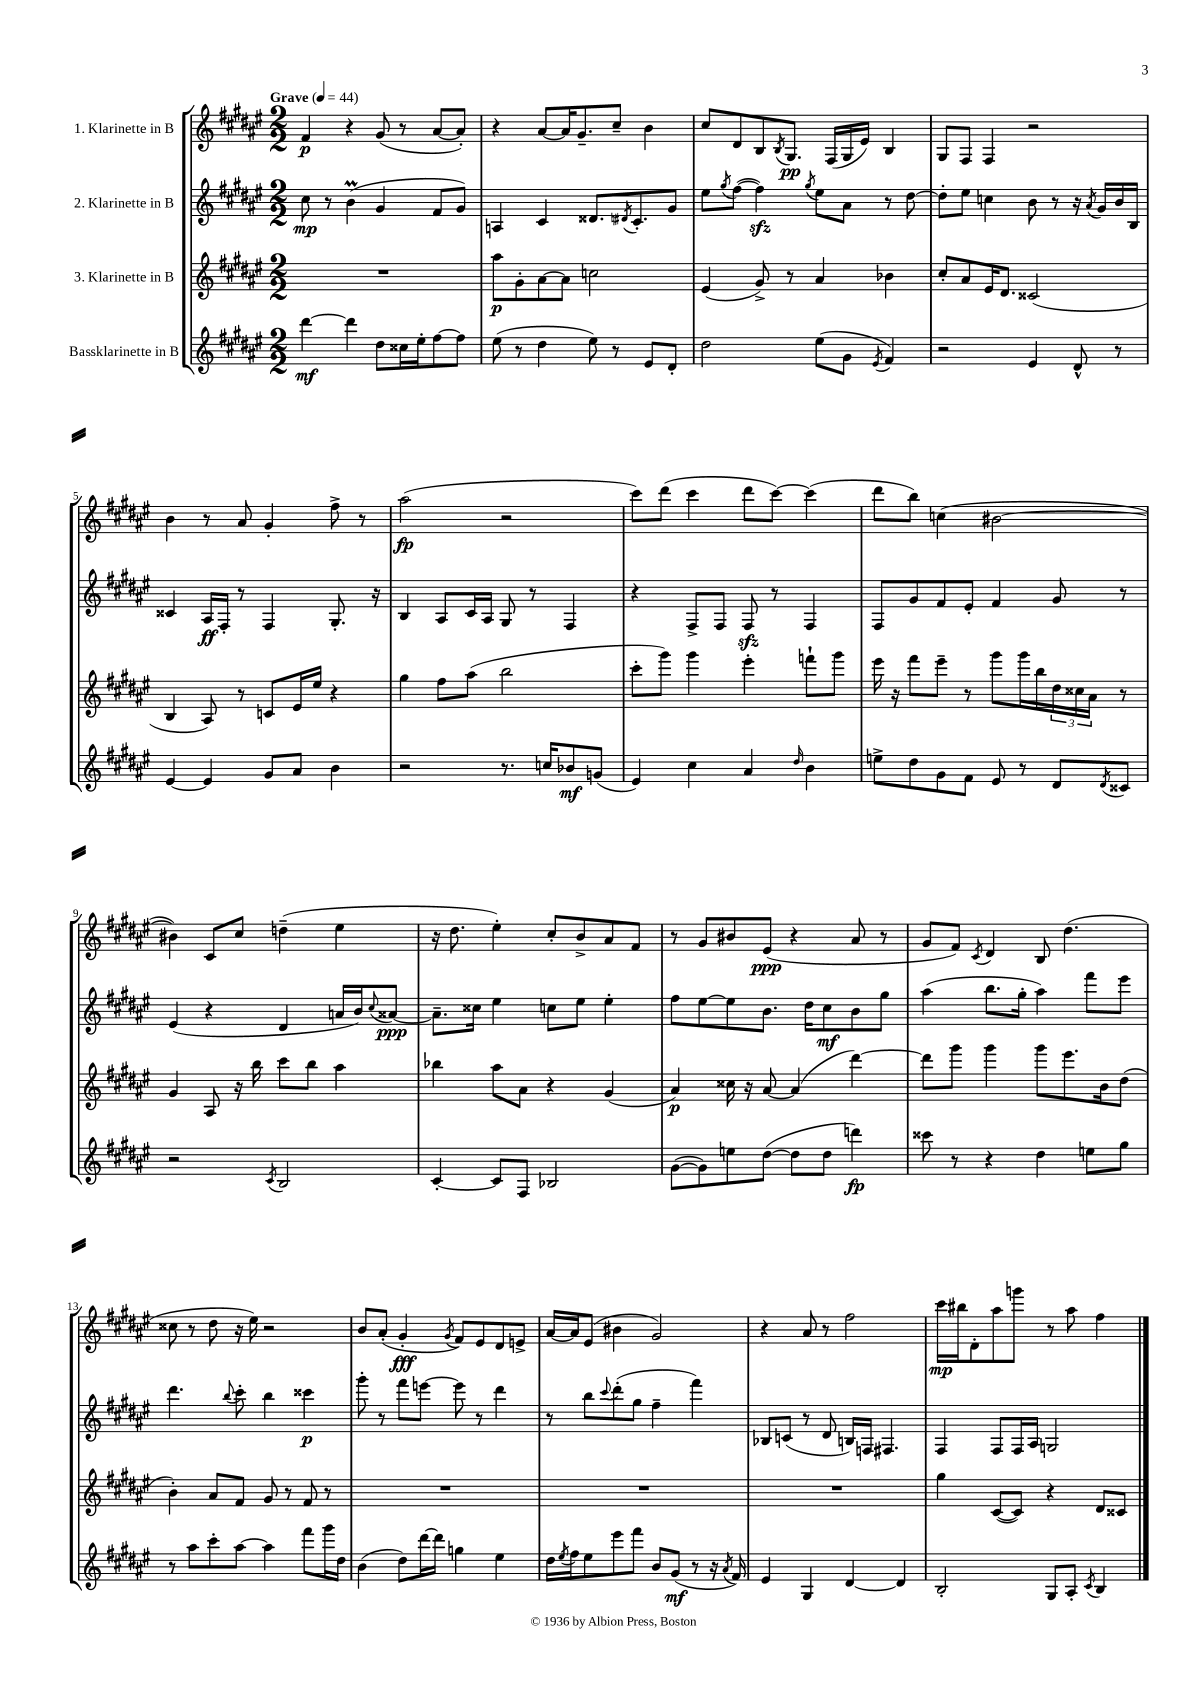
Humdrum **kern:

**kern	**kern	**kern	**kern
*staff4	*staff3	*staff2	*staff1
*clefG2	*clefG2	*clefG2	*clefG2
*k[f#c#g#d#a#e#]	*k[f#c#g#d#a#e#]	*k[f#c#g#d#a#e#]	*k[f#c#g#d#a#e#]
*M2/2	*M2/2	*M2/2	*M2/2
*MM44	*MM44	*MM44	*MM44
[4ddd#\	1r	8cc#\	4f#/
.	.	8r	.
4ddd#\]	.	(4b\	4r
8dd#\L	.	4g#/	(8g#/
16cc##\L	.	.	8r
16ee#'\J	.	.	.
[8ff#\	.	8f#/L	[8a#/L
8ff#\]J	.	8g#/J)	8a#'/]J)
=	=	=	=
(8ee#\	8aa#\L	4A/	4r
8r	8g#'\	.	.
4dd#\	[8a#\	4c#/	[8a#/L
.	8a#\]J	.	16a#/]K
.	.	.	8.g#~/
8ee#\)	2cc\	8.d##/L	.
8r	.	.	8cc#~/J
.	.	8qd#/	.
.	.	8.c#'/	.
8e#/L	.	.	4b\
8d#'/J	.	8g#/J	.
=	=	=	=
2dd#\	(4e#/	8ee#\L	8cc#/L
.	.	8qgg#/	.
.	.	([8ff#\J	8d#/
.	8g#^/)	4ff#\])	8B/
.	.	.	8qB/
.	8r	.	8.G#/J
.	.	8qgg#/	.
(8ee#\L	4a#/	8ee#\L	.
.	.	.	(16F#/LL
8g#\J	.	8a#\J	16G#/
.	.	.	16e#/JJ)
8qe#/	.	.	.
4f#/)	4b-\	8r	4B/
.	.	[8dd#\	.
=	=	=	=
2r	8cc#'/L	8dd#'\]L	8G#/L
.	8a#/	8ee#\J	8F#/J
.	16e#/K	4cc\	4F#/
.	8.d#/J	.	.
4e#/	(2c##/	8b\	2r
.	.	8r	.
8d#^^/	.	16r	.
.	.	8qa#/	.
.	.	16g#/LL	.
8r	.	16b/	.
.	.	16B/JJ	.
=	=	=	=
[4e#/	4B/	4c##/	4b\
4e#/]	8A#/)	16A#/LL	8r
.	.	16F#'/JJ	.
.	8r	8r	8a#/
8g#/L	8c/L	4F#/	4g#'/
8a#/J	16e#/L	.	.
.	16ee#/JJ	.	.
4b\	4r	8.G#'/	8ff#^\
.	.	.	8r
.	.	16r	.
=	=	=	=
2r	4gg#\	4B/	(2aa#\
.	8ff#\L	8A#/L	.
.	(8aa#\J	16c#/L	.
.	.	16A#/JJ	.
8.r	2bb\	8G#/	2r
.	.	8r	.
16cc/LK	.	.	.
8b-/	.	4F#/	.
(8g/J	.	.	.
=	=	=	=
4e#/)	8ccc#'\L	4r	8ccc#\L)
.	8ggg#\J)	.	(8ddd#\J
4cc#\	4ggg#\	8F#^/L	4ccc#\
.	.	8F#/J	.
4a#/	4eee#'\	8F#/	8ddd#\L
.	.	8r	[8ccc#\J)
16qqdd#/	.	.	.
4b\	8fff`\L	4F#/	(4ccc#\]
.	8ggg#\J	.	.
=	=	=	=
8ee^\L	16eee#\	8F#/L	8ddd#\L
.	16r	.	.
8dd#\	8fff#\L	8g#/	8bb\J)
8g#\	8eee#~\J	8f#/	(4cc\
8f#\J	8r	8e#'/J	.
8e#/	8ggg#\L	4f#/	[2b#\
8r	16ggg#\L	.	.
.	16bb\	.	.
8d#/L	24dd#\	8g#/	.
.	24cc##\	.	.
.	24a#\JJ	.	.
8qd#/	.	.	.
8c##/J	8r	8r	.
=	=	=	=
2r	4g#/	(4e#/	4b#\])
.	8A#/	4r	8c#/L
.	16r	.	8cc#/J
.	16bb\	.	.
8qc#/	.	.	.
2B/	8ccc#\L	4d#/	(4dd~\
.	8bb\J	.	.
.	4aa#\	16a/LL	4ee#\
.	.	16b/J)	.
.	.	8qqcc#/	.
.	.	[8a##/J	.
=	=	=	=
[4c#'/	4bb-\	8.a##~\]L	16r
.	.	.	8.dd#\
.	.	16cc##\Jk	.
8c#/]L	8aa#\L	4ee#\	4ee#'\)
8F#/J	8a#\J	.	.
2B-/	4r	8cc\L	8cc#'/L
.	.	8ee#\J	8b^/
.	(4g#/	4ee#'\	8a#/
.	.	.	8f#/J
=	=	=	=
([8g#\L	4a#/)	8ff#\L	8r
8g#\])	.	[8ee#\	8g#/L
8ee\	16cc##\	8ee#\]	8b#/
.	16r	.	.
([8dd#\J	[8a#/	8.b\J	(8e#/J
8dd#\]L	(4a#/]	.	4r
.	.	16dd#\LK	.
8dd#\J	.	8cc#\	.
4ddd\)	[4ddd#\)	8b\	8a#/
.	.	8gg#\J	8r
=	=	=	=
8ccc##\	8ddd#\]L	(4aa#\	8g#/L
8r	8ggg#\J	.	8f#/J)
.	.	.	8qc#/
4r	4ggg#\	8.bb\L	4d#/
.	.	16gg#'\Jk	.
4dd#\	8ggg#\L	4aa#\)	8B/
.	8.eee#\	.	(4.dd#\
8ee\L	.	8fff#\L	.
.	16b\k	.	.
8gg#\J	(8dd#\J	8eee#\J	.
=	=	=	=
8r	4b'\)	4.ddd#\	8cc##\
8aa#\L	.	.	8r
8ccc#'\	8a#/L	.	8dd#\
.	.	8qqbb/	.
[8aa#\J	8f#/J	8ccc#'\	16r
.	.	.	16ee#\)
4aa#\]	8g#/	4bb\	2r
.	8r	.	.
8fff#\L	8f#/	4ccc##\	.
16ggg#\L	8r	.	.
16dd#\JJ	.	.	.
=	=	=	=
(4b\	1r	8ggg#'\	8b/L
.	.	8r	(8a#'/J
8dd#\L)	.	8fff#\L	4g#'/
[16ddd#\L	.	[8eee\J	.
16ddd#\]JJ	.	.	.
.	.	.	8qg#/
4gg\	.	8eee\]	8f#/L)
.	.	8r	8e#/
4ee#\	.	4ddd#\	8d#/
.	.	.	8e^/J
=	=	=	=
16dd#\LL	1r	8r	[16a#/LL
8qee#/	.	.	.
16ff#\J	.	.	16a#/]J
8ee#\	.	8bb\L	(8e#/J
.	.	8qqccc#/	.
8eee#\	.	(8ddd#'\	4b#\
8fff#\J	.	8gg#\J	.
8b/L	.	4ff#~\	2g#/)
(8g#/J	.	.	.
8r	.	4fff#\)	.
16r	.	.	.
8qa#/	.	.	.
16f#/)	.	.	.
=	=	=	=
4e#/	1r	8B-/L	4r
.	.	(8c/J	.
4G#/	.	8r	8a#/
.	.	8d#/	8r
[4d#/	.	16B/LL)	2ff#\
.	.	16F/JJ	.
.	.	4.F#/	.
4d#/]	.	.	.
=	=	=	=
2B'/	4gg#\	4F#/	16ccc#\LL
.	.	.	16bb#\J
.	.	.	8d#'\
.	([8c#/L	8F#/L	8aa#\
.	8c#/]J)	16F#/L	8ggg\J
.	.	16A#/JJ	.
8G#/L	4r	2G/	8r
8A#'/J	.	.	8aa#\
8qc#/	.	.	.
4B/	8d#/L	.	4ff#\
.	8c##/J	.	.
==	==	==	==
*-	*-	*-	*-
